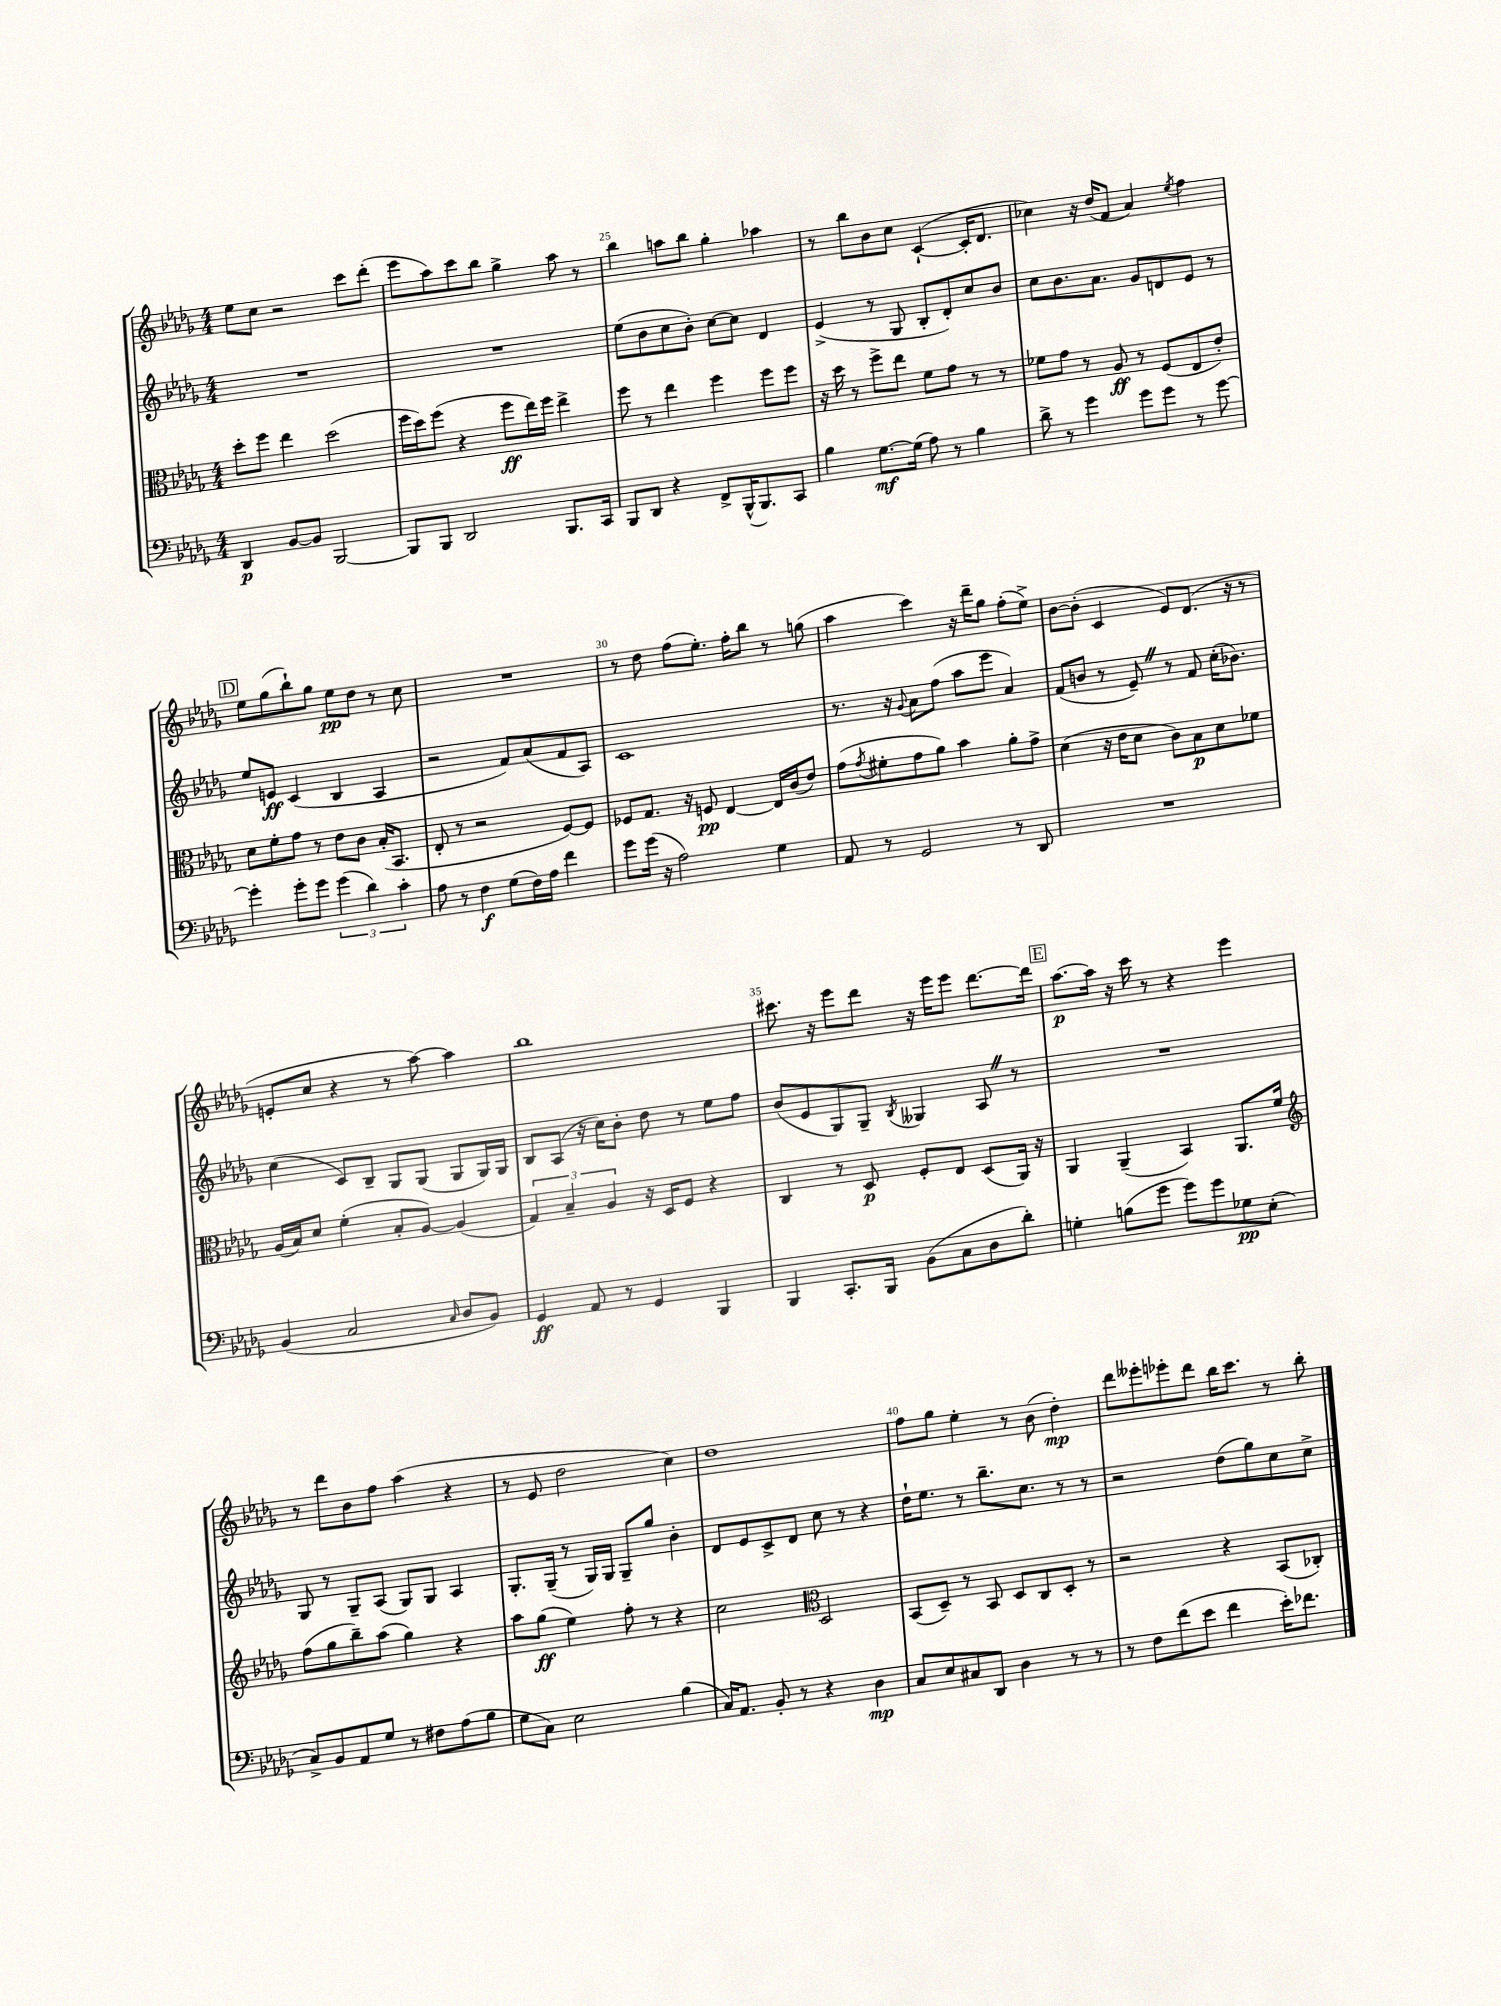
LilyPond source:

<<
\new StaffGroup <<
\new Staff = "s0" {
    \clef treble \key des \major \numericTimeSignature \time 4/4
    ees''8 c''8 r2 c'''8 des'''8-.( |
    ees'''8 aes''8) c'''8 bes''8 ges''4-> aes''8 r8 |
    bes''4 a''8 bes''8 ges''4-. aes''4 |
    r8 bes''8 bes'8 c''8 c'4~-!( c'16-. des'8. |
    ces''4) r16 des''16( f'8 aes'4) \acciaccatura { ees''8 } f''4 |
    \mark \markup { \box "D" } ees''8 ges''8( bes''8-!) ges''8 ees''8\pp des''8 r8 c''8 |
    R1 |
    r8 des''8 f''8( ees''8.-.) f''16-. bes''8 r8 g''8( |
    aes''4 c'''4) r16 des'''16-- ges''8 f''8-.( ees''8->) |
    bes'8~ bes'8-.( c'4 ees'8) des'8.( r16 r8 |
    e'8-. c''8 r4 r8 aes''8~) aes''4 |
    bes''1 |
    cis'''8. r16 ees'''8 des'''8 r16 ees'''16 ees'''8 des'''8.~ des'''16 |
    \mark \markup { \box "E" } aes''8.~\p aes''16 r16 c'''16 r8 r4 ees'''4 |
    r8 des'''8 bes'8 f''8 aes''4( r4 |
    r8 ees'8 des''2 c''4) |
    des''1 |
    f''8 ges''8 ees''4-. r8 bes'8( des''4-.\mp) |
    des'''8 eeses'''8-. ees'''8-. des'''8 bes''16 c'''8. r8 bes''8-. \bar "|." |
}
\new Staff = "s1" {
    \clef treble \key des \major \numericTimeSignature \time 4/4
    R1 |
    R1 |
    ees''8( bes'8 c''8 bes'8-.) c''8~ c''8 des'4 |
    ees'4->( r8 ges8 bes8-. des'8-.) c''8 bes'8 |
    c''8 bes'8. aes'8. ges'8 d'8 ees'8 r8 |
    \mark \markup { \box "D" } ees''8 e'8\ff c'4( bes4 aes4 |
    r2 f'8) aes'8( f'8 aes8) |
    c'1 |
    r8. r16 \appoggiatura { ges'8 } aes'8 f''8( aes''8 ees'''8 aes'4) |
    f'8( b'8 r8 ees'8--) \once \override BreathingSign.text = \markup { \musicglyph "scripts.caesura.straight" } \breathe r8 f'8 c''16-.( bes'8.) |
    c''4( c'8) bes8-- ges8 ges8( ges8 ges16) ges16 |
    bes8 aes8( r16 c''16) bes'8-. des''8 r8 ees''8 f''8 |
    bes'8( ees'8 ges8) ges8-- \acciaccatura { bes8 } geses4 aes8 \once \override BreathingSign.text = \markup { \musicglyph "scripts.caesura.straight" } \breathe r8 |
    \mark \markup { \box "E" } R1 |
    ges8 r8 ges8-- aes8( ges8) ges8 aes4 |
    ges8.-. ges16--( r8 ges16) ges16 ges8-- ges''8 bes'4-. |
    des'8 ees'8 c'8-> des'8 c''8 r8 r4 |
    des''16-! ees''8. r8 bes''8.-- c''8. r8 r8 |
    r2 des''8( ges''8) c''8 c''8-> \bar "|." |
}
\new Staff = "s2" {
    \clef alto \key des \major \numericTimeSignature \time 4/4
    des''8-. f''8 ees''4 des''2( |
    f''16 des''16) f''8( r4 f''8\ff ees''16) f''16 ees''4-> |
    f''8 r8 ees''4 f''4 f''8 f''8 |
    r16 des''16 r8 f''8-> ees''8 f'8 ges'8 r8 r8 |
    fes'8 ges'8 r8 aes8\ff r8 f8( ees8 ees'8-.) |
    \mark \markup { \box "D" } des'8 f'8-. ges'8 r8 ees'8 c'8 bes16-.( bes,8. |
    ees8-. r8 r2 f8~) f8 |
    fes8 ges8. r16 f8\pp ees4~ ees16 c'16( ees'8) |
    ges'8( \acciaccatura { ges'8 } fis'8-. ges'8 aes'8) bes'4 aes'8-. ges'8-> |
    des'4( r16 ees'16 des'8 c'8) bes8\p des'8 fes'8 |
    aes16( bes16) des'8 f'4-.( bes8-. aes8~) aes4( |
    \tuplet 3/2 { ges4) bes4-- aes4 } r16 des16 f8 r4 |
    c4 r8 des8\p f8-. ees8 des8( aes,16) r16 |
    \mark \markup { \box "E" } aes,4 aes,4--( bes,4) aes,8. f'16 |
    \clef treble f''8( ges''8 bes''8--) aes''8( ges''4) r4 |
    aes''8 ges''8\ff( ees''4) f''8-. r8 r4 |
    c''2 \clef alto des2 |
    bes,8( des8--) r8 bes,8 des8 c8 des8-. r8 |
    r2 r4 bes,8( ces8-.) \bar "|." |
}
\new Staff = "s3" {
    \clef bass \key des \major \numericTimeSignature \time 4/4
    des,4\p bes,8~ bes,8 bes,,2~ |
    bes,,8 bes,,8 des,2 bes,,8. c,16 |
    bes,,8 des,8 r4 f,8-> bes,,16-^( bes,,8.) c,8 |
    bes4 ges8.~\mf ges16( aes8) r8 bes4 |
    des'8-> r8 ges'4 ges'8 ges'8 r8 ges'8~ |
    \mark \markup { \box "D" } ges'4-. ges'8-. ges'8 \tuplet 3/2 { ges'4( des'4) c'4-. } |
    aes8 r8 f4\f ges8( f16) aes16 f'4 |
    ges'8 ges'16( r16 aes2) ges4 |
    aes,8 r8 ges,2 r8 des,8 |
    R1 |
    bes,4( c2 \grace { c16 } des8 bes,8) |
    ges,4\ff aes,8 r8 ges,4 bes,,4 |
    bes,,4 c,8.-. bes,,16 bes,8( c8 des8 des'8-.) |
    \mark \markup { \box "E" } g4-. b8( ges'8 ges'8) ges'8 ges8\pp ees8-.( |
    c8->) bes,8 aes,8 ges8 r8 fis8 aes8( bes8 |
    ges8 c8) ees2 bes4( |
    c16) aes,8. bes,8-. r8 r4 des4\mp |
    c8 ees8 cis8 des,8 des4 r8 r8 |
    r8 f8 f'8( ees'8 f'4 ees'16-.) fes'8. \bar "|." |
}
>>
>>
\layout { \context { \Score currentBarNumber = #23 \override BarNumber.break-visibility = ##(#f #t #t) barNumberVisibility = #(every-nth-bar-number-visible 5) } }
